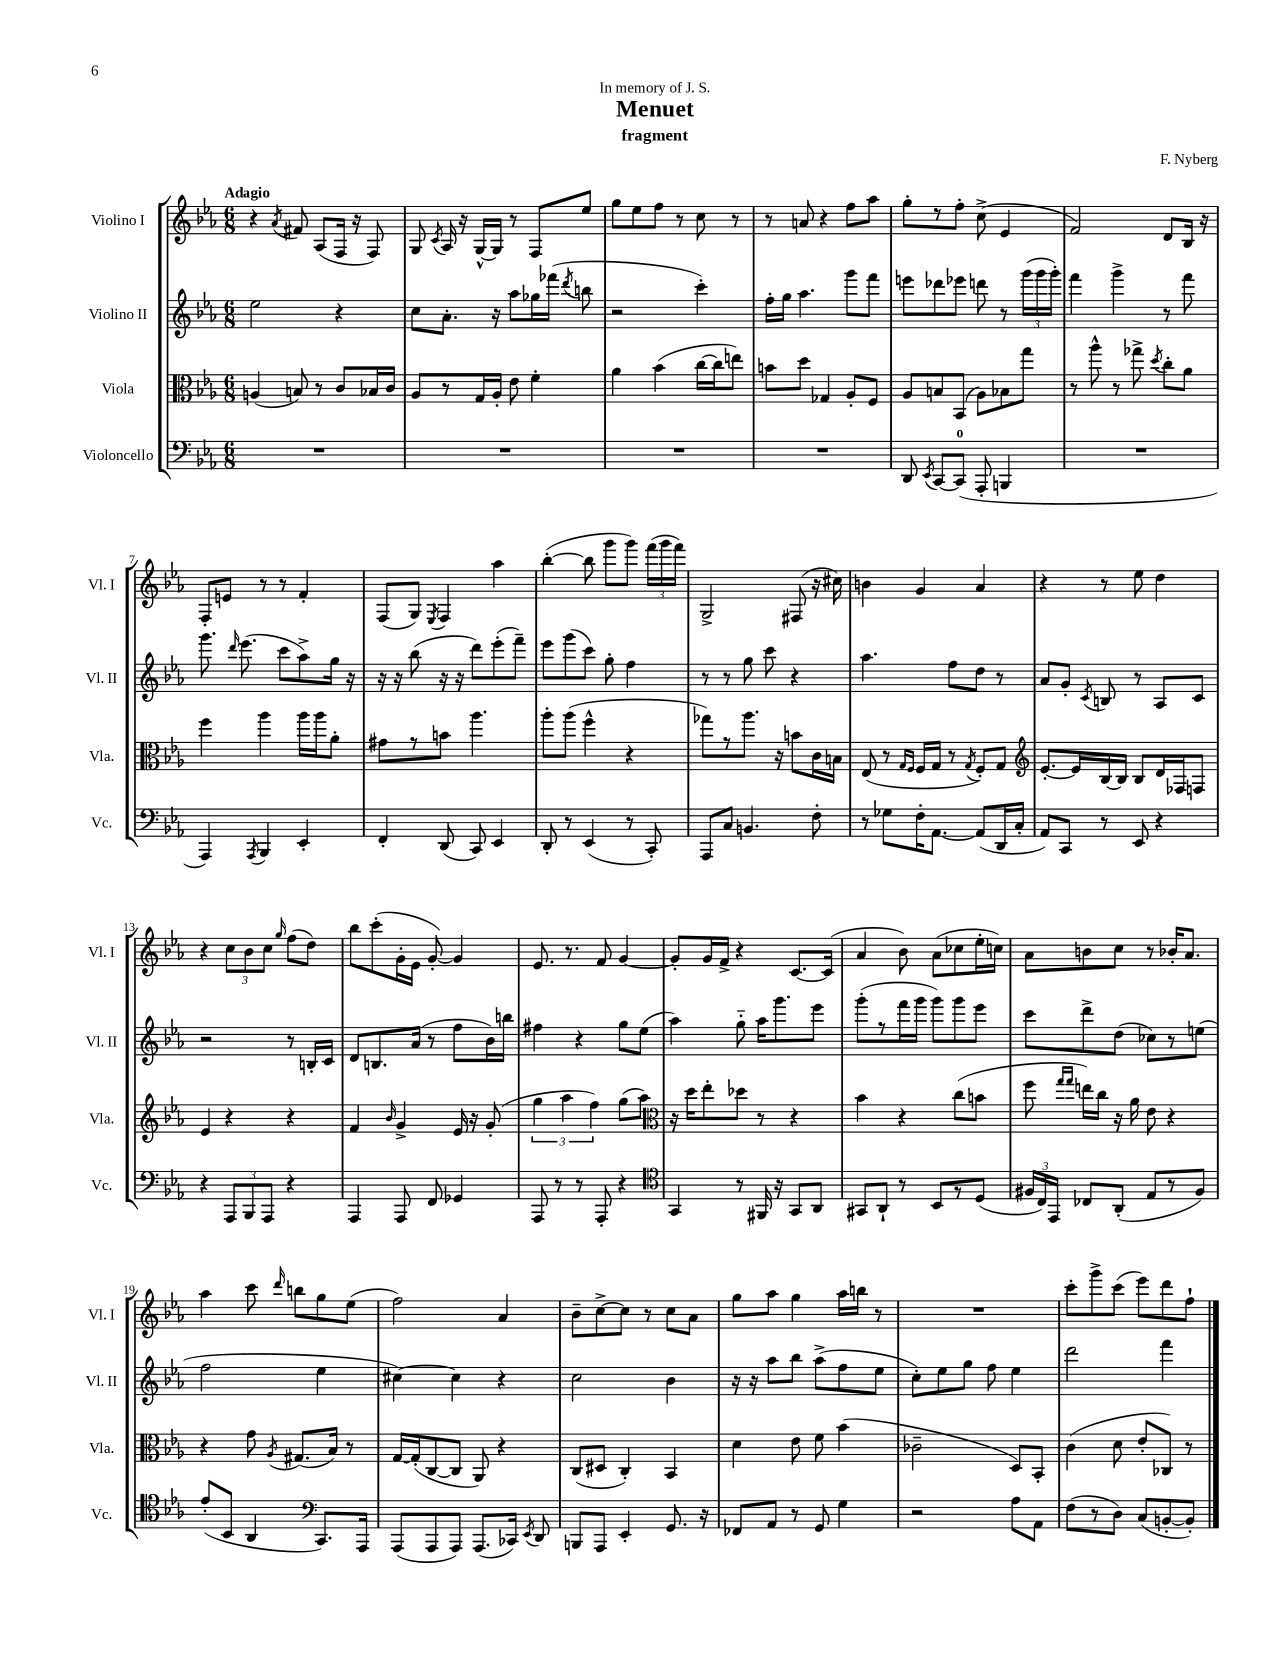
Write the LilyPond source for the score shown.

\header { title = "Menuet" composer = "F. Nyberg" subtitle = "fragment" dedication = "In memory of J. S." }
<<
\new StaffGroup <<
\new Staff = "s0" \with { instrumentName = "Violino I" shortInstrumentName = "Vl. I" } {
    \clef treble \key ees \major \numericTimeSignature \time 6/8 \tempo "Adagio"
    \autoBeamOff r4 \acciaccatura { aes'8 } fis'8 aes8[( f16] r16 f8) |
    g8 \acciaccatura { c'8 } aes16 r16 g16[~-^ g16] r8 f8[ ees''8] |
    g''8[ ees''8 f''8] r8 c''8 r8 |
    r8 a'8 r4 f''8[ aes''8] |
    g''8[-. r8 f''8]-. c''8->( ees'4 |
    f'2) d'8[ bes16] r16 |
    f8[-. e'8] r8 r8 f'4-. |
    f8[( g8]) \acciaccatura { ees8 } f4 aes''4 |
    bes''4~-.( bes''8 g'''8[ g'''8]) \tuplet 3/2 { f'''16[( g'''16 f'''16]) } |
    g2-> fis8( r16 cis''16) |
    b'4 g'4 aes'4 |
    r4 r8 ees''8 d''4 |
    r4 \tuplet 3/2 { c''8[ bes'8 c''8] } \grace { g''16 } f''8[( d''8]) |
    bes''8[ c'''8-.( g'16-. ees'16] g'8~-.) g'4 |
    ees'8. r8. f'8 g'4~ |
    g'8[-. g'16 f'16]-> r4 c'8.[~ c'16]( |
    aes'4 bes'8) aes'8[( ces''8 ees''16-. c''16]) |
    aes'8[ b'8 c''8] r8 bes'16[-. aes'8.] |
    aes''4 c'''8 \grace { d'''16 } b''8[ g''8 ees''8]( |
    f''2) aes'4 |
    bes'8[-- c''8~-> c''8] r8 c''8[ aes'8] |
    g''8[ aes''8] g''4 aes''16[ b''16] r8 |
    R2. |
    c'''8[-. g'''8-> c'''8]( ees'''8[) d'''8 f''8]-! \bar "|." |
}
\new Staff = "s1" \with { instrumentName = "Violino II" shortInstrumentName = "Vl. II" } {
    \clef treble \key ees \major \numericTimeSignature \time 6/8
    \autoBeamOff ees''2 r4 |
    c''8[ aes'8.]-. r16 aes''8[ ges''16 fes'''16]( \acciaccatura { d'''8 } b''8 |
    r2 c'''4-.) |
    f''16[-. g''16] aes''4. g'''8[ f'''8] |
    e'''8[ des'''8 ees'''8] d'''8 r8 \tuplet 3/2 { g'''16[( g'''16 g'''16]-.) } |
    f'''4 g'''4-> r8 f'''8 |
    g'''8. \grace { d'''16 } ees'''8.( c'''8[ aes''8->) g''16] r16 |
    r16 r16 bes''8( r16 r16 d'''8[) ees'''8-.( f'''8]--) |
    ees'''8[ g'''8( c'''8]) g''8-. f''4 |
    r8 r8 g''8 c'''8 r4 |
    aes''4. f''8[ d''8] r8 |
    aes'8[ g'8]-. \acciaccatura { c'8 } b8 r8 aes8[ c'8] |
    r2 r8 b16[-. c'16] |
    d'8[ b8. aes'16]( r8 f''8[ bes'16) b''16] |
    fis''4 r4 g''8[ ees''8]( |
    aes''4) g''8-_ aes''16[ g'''8. ees'''8] |
    g'''8[-.( r8 f'''16 g'''16] g'''8[) g'''8 ees'''8] |
    c'''8[ d'''8-> d''8]( ces''8[) r8 e''8]( |
    f''2 ees''4 |
    cis''4~) cis''4 r4 |
    c''2 bes'4 |
    r16 r16 aes''8[ bes''8] aes''8[->( f''8 ees''8] |
    c''8[-.) ees''8 g''8] f''8 ees''4 |
    d'''2 f'''4 \bar "|." |
}
\new Staff = "s2" \with { instrumentName = "Viola" shortInstrumentName = "Vla." } {
    \clef alto \key ees \major \numericTimeSignature \time 6/8
    \autoBeamOff a4( b8) r8 c'8[ bes16 c'16] |
    aes8[ r8 g16 aes16]-. ees'8 f'4-. |
    aes'4 bes'4( c''16[~ c''16 e''8]) |
    b'8[ d''8] ges4 aes8[-. f8] |
    aes8[ b8 bes,8]( aes8[) bes8 g''8] |
    r8 aes''8-^ r8 ges''8-> \acciaccatura { d''8 } c''8[-. aes'8] |
    f''4 aes''4 aes''16[ aes''16 aes'8]-. |
    gis'8[ r8 b'8] aes''4. |
    aes''8[-. aes''8]( f''4-^ r4 |
    ges''8[) r8 aes''8.] r16 b'8[ c'16 b16] |
    ees8( r8 \grace { g16[ f16] } f16[ g16] r8 \acciaccatura { g8 } f8[-.) g8] |
    \clef treble ees'8.[~-. ees'16 bes16~ bes16] bes8[ d'16 fes16 f8] |
    ees'4 r4 r4 |
    f'4 \grace { bes'16 } g'4-> ees'16 r16 g'8-.( |
    \tuplet 3/2 { g''4 aes''4 f''4) } g''8[( aes''8]) |
    \clef alto r16 d''16[ ees''8-. des''8] r8 r4 |
    bes'4 r4 c''8[( b'8] |
    f''8 \grace { g''16[ g''16] } e''16[) c''16] r16 aes'16 ees'8 r4 |
    r4 g'8 \acciaccatura { aes8 } gis8.[( bes16]) r8 |
    g16[~ g16-.( c8~ c8] aes,8) r4 |
    c8[( dis8] c4-.) bes,4 |
    d'4 ees'8 f'8 bes'4( |
    ces'2-- d8[) bes,8]-. |
    c'4( d'8 ees'8[-. ces8]) r8 \bar "|." |
}
\new Staff = "s3" \with { instrumentName = "Violoncello" shortInstrumentName = "Vc." } {
    \clef bass \key ees \major \numericTimeSignature \time 6/8
    \autoBeamOff R2. |
    R2. |
    R2. |
    R2. |
    d,8 \acciaccatura { ees,8 } c,8[~ c,8]-0( aes,,8-. b,,4 |
    R2. |
    aes,,4) \acciaccatura { aes,,8 } bes,,4 ees,4-. |
    f,4-. d,8( c,8) ees,4 |
    d,8-. r8 ees,4( r8 c,8-.) |
    aes,,8[ c8] b,4. f8-. |
    r8 ges8[ f16-. aes,8.]~ aes,8[( d,16 c16]-. |
    aes,8[) c,8] r8 ees,8 r4 |
    r4 \tuplet 3/2 { aes,,8[ bes,,8 aes,,8] } r4 |
    aes,,4 aes,,8 f,8 ges,4 |
    aes,,8 r8 r8 aes,,8-. r4 |
    \clef tenor g,4 r8 fis,16 r16 g,8[ aes,8] |
    gis,8[ aes,8]-! r8 bes,8[ r8 d8]( |
    \tuplet 3/2 { fis16[ c16) ees,16] } ces8[ aes,8]-.( ees8[ r8 fis8]) |
    ees'8[-.( bes,8] aes,4 \clef bass c,8.[) aes,,16] |
    aes,,8[( aes,,8 aes,,8]) aes,,8.[( ces,16]) \acciaccatura { ees,8 } d,8 |
    b,,8[ aes,,8] ees,4-. g,8. r16 |
    fes,8[ aes,8] r8 g,8 g4 |
    r2 aes8[ aes,8] |
    f8[( r8 d8]) c8[( b,8~-. b,8]-.) \bar "|." |
}
>>
>>
